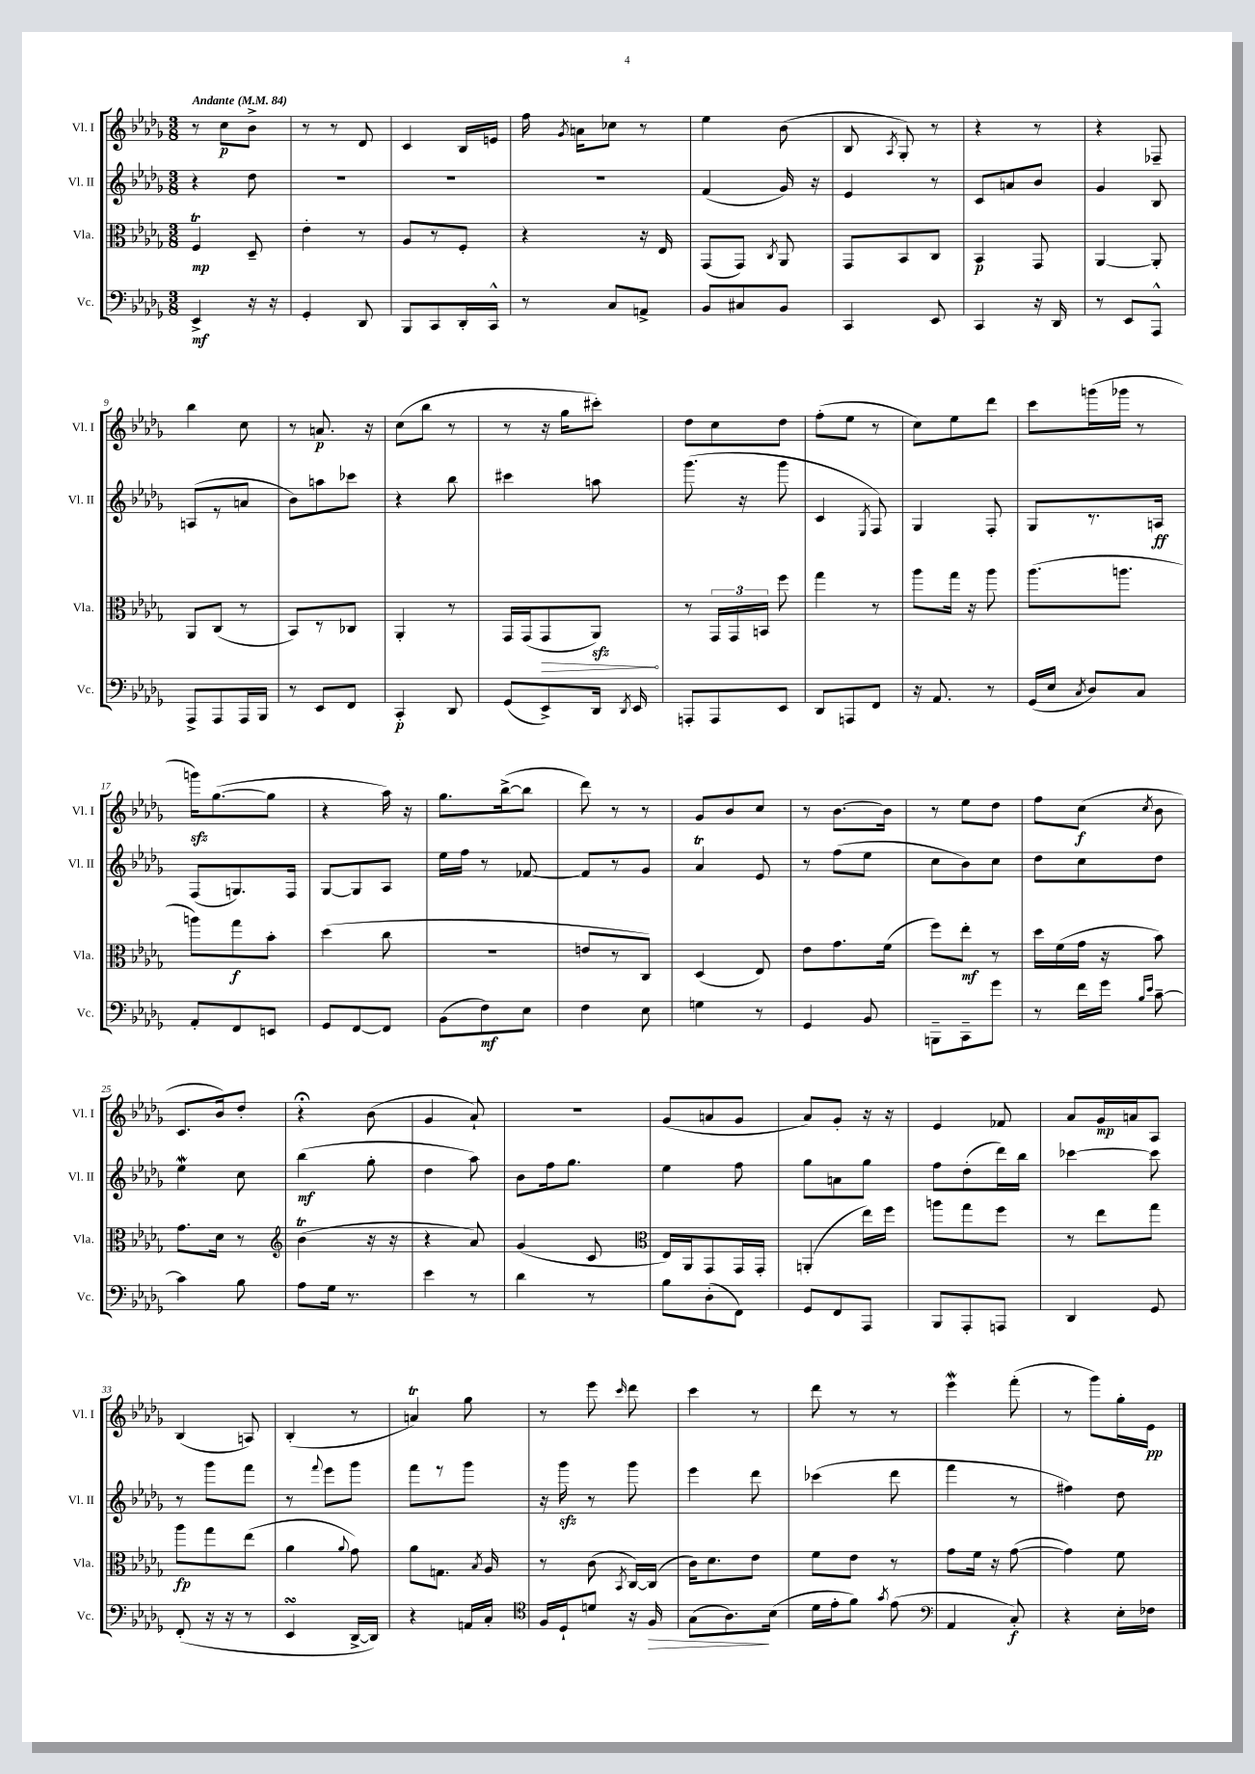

**kern	**dynam	**kern	**dynam	**kern	**dynam	**kern	**dynam
*part4	*part4	*part3	*part3	*part2	*part2	*part1	*part1
*staff4	*staff4	*staff3	*staff3	*staff2	*staff2	*staff1	*staff1
*I"Vc.	*	*I"Vla.	*	*I"Vl. II	*	*I"Vl. I	*
*I'Vc.	*	*I'Vla.	*	*I'Vl. II	*	*I'Vl. I	*
*clefF4	*	*clefC3	*	*clefG2	*	*clefG2	*
*k[b-e-a-d-g-]	*	*k[b-e-a-d-g-]	*	*k[b-e-a-d-g-]	*	*k[b-e-a-d-g-]	*
*M3/8	*	*M3/8	*	*M3/8	*	*M3/8	*
*MM84	*	*MM84	*	*MM84	*	*MM84	*
=1	=1	=1	=1	=1	=1	=1	=1
!	!	!	!	!	!	!LO:TX:a:B:t=Andante	!
4EE-^/	mf	4Ft/	mp	4r	.	8r	.
.	.	.	.	.	.	8cc\L	p
16r	.	8D-~/	.	8dd-\	.	8b-^\J	.
16r	.	.	.	.	.	.	.
=2	=2	=2	=2	=2	=2	=2	=2
4GG-'/	.	4e-'\	.	4.r	.	8r	.
.	.	.	.	.	.	8r	.
8DD-/	.	8r	.	.	.	8d-/	.
=3	=3	=3	=3	=3	=3	=3	=3
8BBB-/L	.	8A-/L	.	4.r	.	4c/	.
8CC/	.	8r	.	.	.	.	.
16DD-'/L	.	8F'/J	.	.	.	16B-/LL	.
16CC^^/JJ	.	.	.	.	.	16en/JJ	.
=4	=4	=4	=4	=4	=4	=4	=4
8r	.	4r	.	4.r	.	16ff\	.
.	.	.	.	.	.	8qg-/	.
.	.	.	.	.	.	16an\KL	.
8C/L	.	.	.	.	.	8cc-X\J	.
8AAn^/J	.	16r	.	.	.	8r	.
.	.	16E-/	.	.	.	.	.
=5	=5	=5	=5	=5	=5	=5	=5
8BB-/L	.	(8GG-/L	.	(4f/	.	4ee-\	.
8C#X/	.	8GG-/J)	.	.	.	.	.
.	.	8qC/	.	.	.	.	.
8BB-/J	.	8AA-/	.	16g-/)	.	(8b-\	.
.	.	.	.	16r	.	.	.
=6	=6	=6	=6	=6	=6	=6	=6
4CC/	.	8GG-/L	.	4e-/	.	8B-/	.
.	.	.	.	.	.	8qA-/	.
.	.	8BB-/	.	.	.	8G-'/)	.
8EE-/	.	8C/J	.	8r	.	8r	.
=7	=7	=7	=7	=7	=7	=7	=7
4CC/	.	4BB-/	p	8c/L	.	4r	.
.	.	.	.	8an/	.	.	.
16r	.	8GG-/	.	8b-/J	.	8r	.
16DD-/	.	.	.	.	.	.	.
=8	=8	=8	=8	=8	=8	=8	=8
8r	.	[4AA-/	.	4g-/	.	4r	.
8EE-/L	.	.	.	.	.	.	.
8AAA-^^/J	.	8AA-'/]	.	8B-/	.	8F-X~/	.
!!LO:LB:g=z
=9	=9	=9	=9	=9	=9	=9	=9
8AAA-^/L	.	8AA-/L	.	(8An/L	.	4bb-\	.
8AAA-/	.	(8C/J	.	8r	.	.	.
16AAA-/L	.	8r	.	8an/J	.	8cc\	.
16BBB-/JJ	.	.	.	.	.	.	.
=10	=10	=10	=10	=10	=10	=10	=10
8r	.	8BB-/L)	.	8b-\L)	.	8r	.
8EE-/L	.	8r	.	8aan\	.	8.an/	p
8FF/J	.	8C-X/J	.	8ccc-X\J	.	.	.
.	.	.	.	.	.	16r	.
=11	=11	=11	=11	=11	=11	=11	=11
4CC'/	p	4AA-'/	.	4r	.	(8cc\L	.
.	.	.	.	.	.	8bb-\J	.
8DD-/	.	8r	.	8bb-\	.	8r	.
=12	=12	=12	=12	=12	=12	=12	=12
(8GG-/L	.	16GG-/LL	.	4ccc#X\	.	8r	.
.	.	(16GG-/J	.	.	.	.	.
!	!	!	!LO:HP:b	!	!	!	!
8EE-^/)	.	8GG-/	>	.	.	16r	.
.	.	.	.	.	.	16gg-\KL	.
16DD-/Jk	.	8AA-zz/J)	.	8aan\	.	8ccc#X'\J)	.
8qDD-/	.	.	.	.	.	.	.
16EE-/	.	.	.	.	.	.	.
.	.	.	]	.	.	.	.
=13	=13	=13	=13	=13	=13	=13	=13
8AAAn'/L	.	8r	.	(8.ggg-\	.	8dd-\L	.
8AAA/	.	24GG-/LL	.	.	.	8cc\	.
.	.	24GG-/	.	.	.	.	.
.	.	.	.	16r	.	.	.
.	.	24BBn/JJ	.	.	.	.	.
8EE-/J	.	8ff\	.	8ggg-\	.	8dd-\J	.
=14	=14	=14	=14	=14	=14	=14	=14
8DD-/L	.	4gg-\	.	4c/	.	(8ff'\L	.
8AAAn/	.	.	.	.	.	8ee-\J	.
.	.	.	.	8qE-/	.	.	.
8FF/J	.	8r	.	8F/)	.	8r	.
=15	=15	=15	=15	=15	=15	=15	=15
16r	.	8aa-\L	.	4G-/	.	8cc\L)	.
8.AA-/	.	.	.	.	.	.	.
.	.	16gg-\Jk	.	.	.	8ee-\	.
.	.	16r	.	.	.	.	.
8r	.	8aa-\	.	8F'/	.	8ddd-\J	.
=16	=16	=16	=16	=16	=16	=16	=16
(16GG-/LL	.	(8.aa-\L	.	8G-/L	.	8ccc\L	.
16E-/JJ	.	.	.	.	.	.	.
8qC/	.	.	.	.	.	.	.
8D-/L)	.	.	.	8.r	.	(16gggn\L	.
.	.	8.aan\J	.	.	.	16ggg-X\JJ	.
8C/J	.	.	.	.	.	8r	.
.	.	.	.	16An/Jk	ff	.	.
!!LO:LB:g=z
=17	=17	=17	=17	=17	=17	=17	=17
8AA-'/L	.	8aan\L)	.	(8F/L	.	16gggnzz\KL)	.
.	.	.	.	.	.	([8.gg-\	.
8FF/	.	8gg-\	f	8.Gn/)	.	.	.
8EEn/J	.	8b-'\J	.	.	.	8gg-\J]	.
.	.	.	.	16F/Jk	.	.	.
=18	=18	=18	=18	=18	=18	=18	=18
8GG-/L	.	(4dd-\	.	[8G-/L	.	4r	.
[8FF/	.	.	.	8G-/]	.	.	.
8FF/J]	.	8cc\	.	8A-/J	.	16aa-\)	.
.	.	.	.	.	.	16r	.
=19	=19	=19	=19	=19	=19	=19	=19
(8BB-\L	.	4.r	.	16ee-\LL	.	8.gg-\L	.
.	.	.	.	16ff\JJ	.	.	.
8F\)	mf	.	.	8r	.	.	.
.	.	.	.	.	.	([16bb-^\k	.
8E-\J	.	.	.	[8f-X/	.	8bb-\J]	.
=20	=20	=20	=20	=20	=20	=20	=20
4F\	.	8en/L	.	8f-/L]	.	8ddd-\)	.
.	.	8r	.	8r	.	8r	.
8E-\	.	8C/J)	.	8g-/J	.	8r	.
=21	=21	=21	=21	=21	=21	=21	=21
4Gn\	.	(4D-/	.	4a-T/	.	8g-/L	.
.	.	.	.	.	.	8b-/	.
8r	.	8E-/)	.	8e-/	.	8cc/J	.
=22	=22	=22	=22	=22	=22	=22	=22
4GG-/	.	8e-\L	.	8r	.	8r	.
.	.	8.g-\	.	(8ff\L	.	[8.b-\L	.
8BB-/	.	.	.	8ee-\J	.	.	.
.	.	(16f\Jk	.	.	.	16b-\Jk]	.
=23	=23	=23	=23	=23	=23	=23	=23
8BBBn~\L	.	8ff\L)	.	8cc\L	.	8r	.
8CC~\	.	8ee-'\J	mf	8b-\)	.	8ee-\L	.
8g-\J	.	8r	.	8cc\J	.	8dd-\J	.
=24	=24	=24	=24	=24	=24	=24	=24
8r	.	16dd-\LL	.	8dd-\L	.	8ff\L	.
.	.	(16f\	.	.	.	.	.
16f\LL	.	16g-\JJ	.	8cc\	.	(8cc\J	f
16g-\JJ	.	16r	.	.	.	.	.
16qqB-/LL	.	.	.	.	.	.	.
16qqe-/JJ	.	.	.	.	.	8qcc/	.
[8c~\	.	8b-\)	.	8dd-\J	.	8b-\	.
!!LO:LB:g=z
=25	=25	=25	=25	=25	=25	=25	=25
4c\]	.	8.g-\L	.	4ee-W\	.	8.c/L	.
.	.	16d-\Jk	.	.	.	16b-/k)	.
8B-\	.	8r	.	8cc\	.	8dd-'/J	.
=26	=26	=26	=26	=26	=26	=26	=26
*	*	*clefG2	*	*	*	*	*
8A-\L	.	(4b-T\	.	(4bb-\	mf	4r;<	.
16G-\Jk	.	.	.	.	.	.	.
8.r	.	.	.	.	.	.	.
.	.	16r	.	8gg-'\	.	(8b-\	.
.	.	16r	.	.	.	.	.
=27	=27	=27	=27	=27	=27	=27	=27
4e-\	.	4r	.	4dd-\	.	4g-/	.
8r	.	8a-/)	.	8aa-\)	.	8a-`/)	.
=28	=28	=28	=28	=28	=28	=28	=28
4d-\	.	(4g-/	.	8b-\L	.	4.r	.
.	.	.	.	16ff\k	.	.	.
.	.	.	.	8.gg-\J	.	.	.
8r	.	8c/	.	.	.	.	.
=29	=29	=29	=29	=29	=29	=29	=29
*	*	*clefC3	*	*	*	*	*
8B-\L	.	16E-/LL)	.	4ee-\	.	(8g-/L	.
.	.	16AA-/J	.	.	.	.	.
(8D-'\	.	8GG-/	.	.	.	8an/	.
8FF\J)	.	16GG-/L	.	8ff\	.	8g-/J	.
.	.	16GG-'/JJ	.	.	.	.	.
=30	=30	=30	=30	=30	=30	=30	=30
8GG-/L	.	(4AAn'/	.	8gg-\L	.	8a-/L)	.
8FF/	.	.	.	8an\	.	8g-'/J	.
8AAA-/J	.	16ee-\LL)	.	8gg-\J	.	16r	.
.	.	16ff\JJ	.	.	.	16r	.
=31	=31	=31	=31	=31	=31	=31	=31
8BBB-/L	.	8aan\L	.	8ff\L	.	4e-/	.
8AAA-'/	.	8gg-\	.	(8dd-'\	.	.	.
8AAAn/J	.	8ff\J	.	16ddd-\L)	.	8f-X/	.
.	.	.	.	16bb-\JJ	.	.	.
=32	=32	=32	=32	=32	=32	=32	=32
4DD-/	.	8r	.	[4ccc-X\	.	8a-/L	.
.	.	8ee-\L	.	.	.	16g-/L	mp
.	.	.	.	.	.	16an/J	.
8GG-/	.	8gg-\J	.	8ccc-\]	.	8A-/J	.
!!LO:LB:g=z
=33	=33	=33	=33	=33	=33	=33	=33
(8FF'/	.	8aa-\L	fp	8r	.	(4B-/	.
16r	.	8gg-\	.	8ggg-\L	.	.	.
16r	.	.	.	.	.	.	.
8r	.	(8ee-\J	.	8fff\J	.	8An/)	.
=34	=34	=34	=34	=34	=34	=34	=34
4EE-sSSS/	.	4a-\	.	8r	.	(4B-'/	.
.	.	.	.	8qqfff/	.	.	.
.	.	.	.	8eee-\L	.	.	.
.	.	8qqa-/	.	.	.	.	.
[16DD-^/LL	.	8g-\)	.	8ggg-\J	.	8r	.
16DD-/JJ])	.	.	.	.	.	.	.
=35	=35	=35	=35	=35	=35	=35	=35
4r	.	8a-\L	.	8fff\L	.	4ant/)	.
.	.	8.Gn\J	.	8r	.	.	.
16AAn/LL	.	.	.	8ggg-\J	.	8gg-\	.
.	.	8qB-/	.	.	.	.	.
16C'/JJ	.	16A-/	.	.	.	.	.
=36	=36	=36	=36	=36	=36	=36	=36
*clefC4	*	*	*	*	*	*	*
16F/LL	.	8r	.	16r	.	8r	.
16D-`/J	.	.	.	16ggg-zz\	.	.	.
8dn/J	.	(8c\	.	8r	.	8eee-\	.
.	.	8qBB-/	.	.	.	16qqccc/	.
16r	.	[16C/LL)	.	8ggg-\	.	8ddd-\	.
!	!LO:HP:b	!	!	!	!	!	!
16F/	>	(16C/JJ]	.	.	.	.	.
=37	=37	=37	=37	=37	=37	=37	=37
(8G-\L	.	16c\KL)	.	4eee-\	.	4ccc\	.
.	.	8.d-\	.	.	.	.	.
8.A-\)	.	.	.	.	.	.	.
.	.	8e-\J	.	8ddd-\	.	8r	.
(16B-\Jk	]	.	.	.	.	.	.
=38	=38	=38	=38	=38	=38	=38	=38
16d-\LL	.	8f\L	.	(4ccc-X\	.	8ddd-\	.
16e-'\J	.	.	.	.	.	.	.
8f\J)	.	8e-\J	.	.	.	8r	.
8qg-/	.	.	.	.	.	.	.
(8e-\	.	8r	.	8ddd-\	.	8r	.
=39	=39	=39	=39	=39	=39	=39	=39
*clefF4	*	*	*	*	*	*	*
4AA-/	.	8g-\L	.	4fff\	.	4eee-W\	.
.	.	16f\Jk	.	.	.	.	.
.	.	16r	.	.	.	.	.
8C'/)	f	([8g-\	.	8r	.	(8fff'\	.
=40	=40	=40	=40	=40	=40	=40	=40
4r	.	4g-\])	.	4ff#X\)	.	8r	.
.	.	.	.	.	.	8ggg-\L)	.
16E-'\LL	.	8f\	.	8dd-\	.	16gg-'\L	.
16F-X\JJ	.	.	.	.	.	16e-\JJ	pp
==	==	==	==	==	==	==	==
*-	*-	*-	*-	*-	*-	*-	*-
